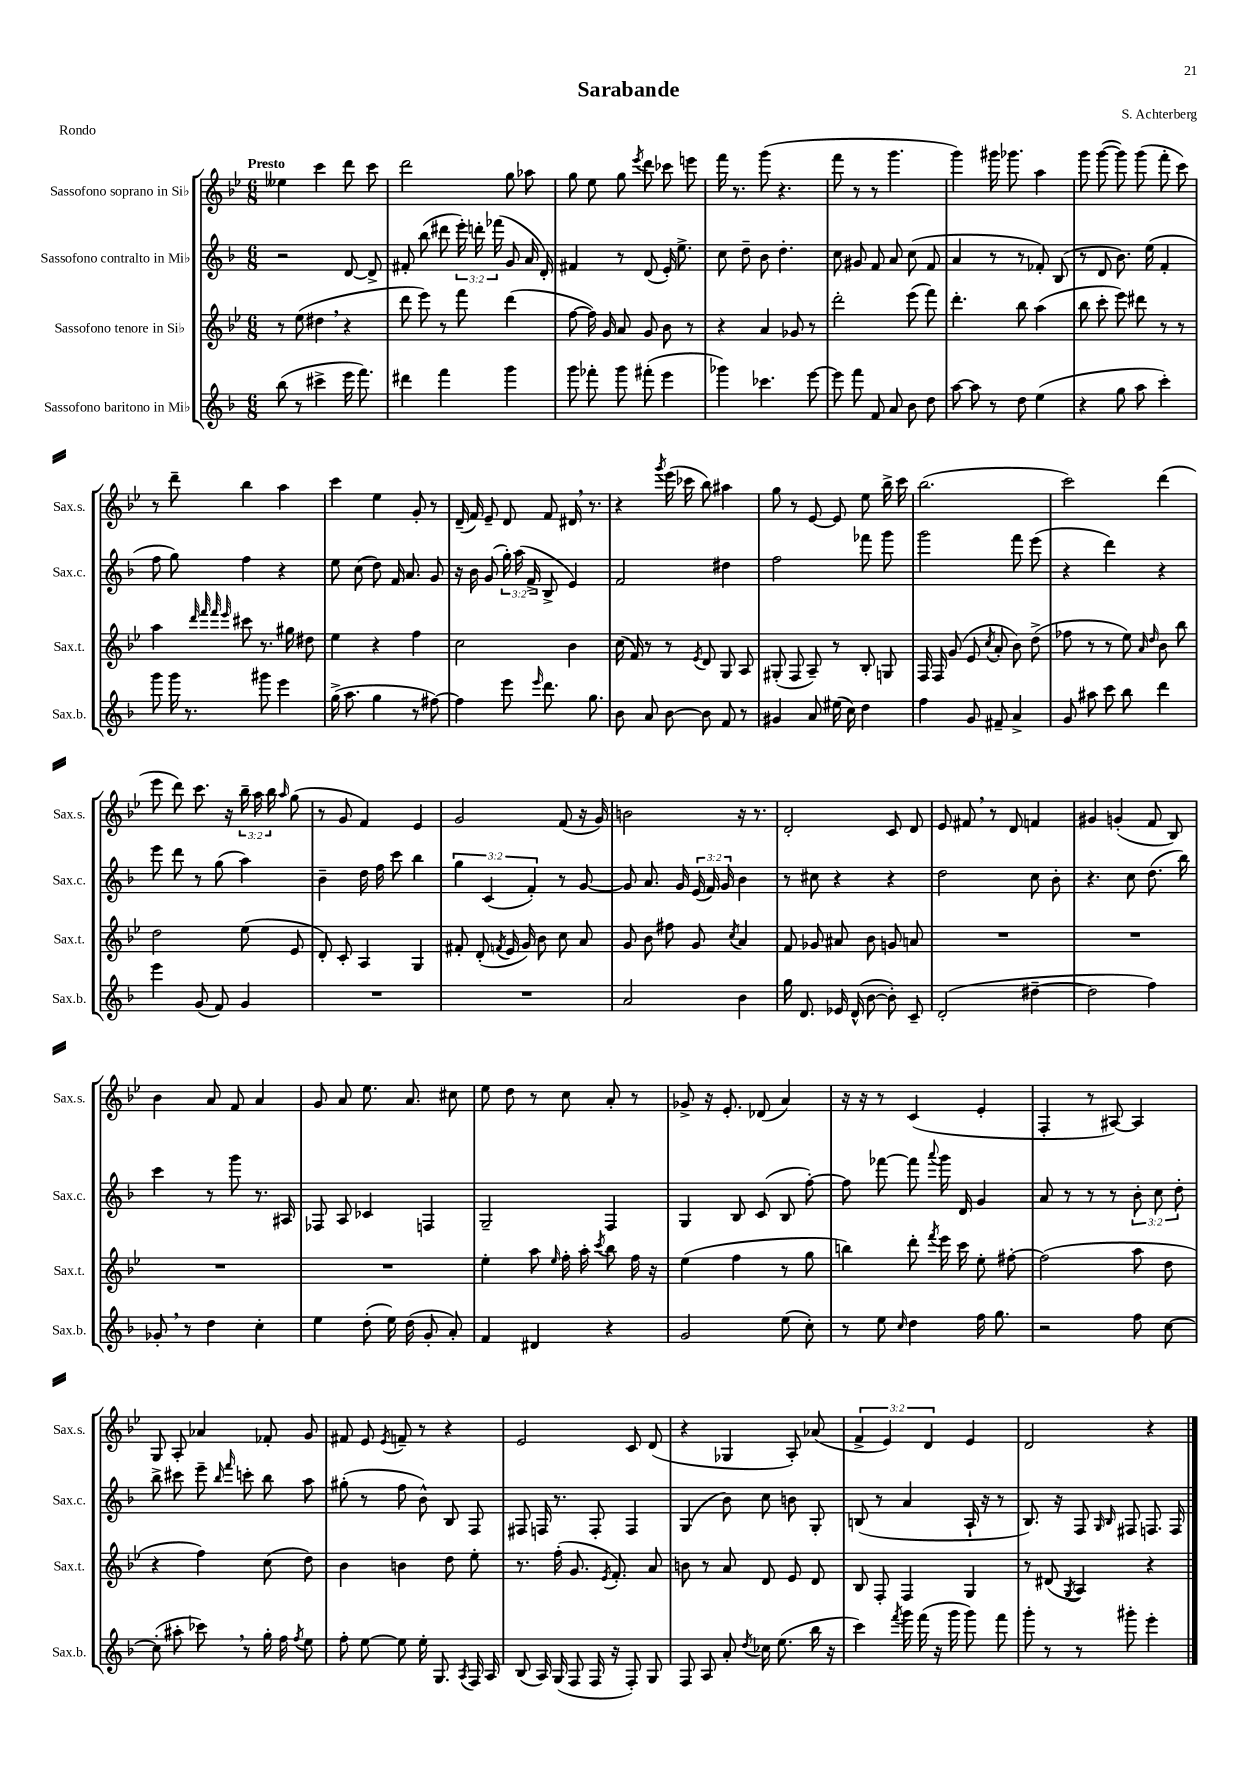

**kern	**kern	**kern	**kern
*part4	*part3	*part2	*part1
*staff4	*staff3	*staff2	*staff1
*I"Sassofono baritono in Mi♭	*I"Sassofono tenore in Si♭	*I"Sassofono contralto in Mi♭	*I"Sassofono soprano in Si♭
*I'Sax.b.	*I'Sax.t.	*I'Sax.c.	*I'Sax.s.
*clefG2	*clefG2	*clefG2	*clefG2
*k[b-]	*k[b-e-]	*k[b-]	*k[b-e-]
*M6/8	*M6/8	*M6/8	*M6/8
=1	=1	=1	=1
!	!	!	!LO:TX:a:B:t=Presto
(8bb-\	8r	2r	4ee--X\
8r	(8ee-\	.	.
4ccc#X^\	4dd#X,\	.	4ccc\
16eee\	4r	[8d/	8ddd\
8.fff\)	.	.	.
.	.	8d^/]	8ccc\
=2	=2	=2	=2
4ddd#X\	8ddd\	8f#X'/	2ddd\
.	8eee-\)	(8bb-\	.
4fff\	8r	8ddd#X\	.
.	8fff\	24eee'\)	.
.	.	24dddn'\	.
.	.	(24fff-X\	.
4ggg\	(4ddd\	8g/	8gg\
.	.	16a/	8aa-X\
.	.	16d'/)	.
=3	=3	=3	=3
8ggg\	[8ff\	4f#X/	8gg\
8fff-X'\	16ff\])	.	8ee-\
.	16g/	.	.
8ggg\	8a/	8r	8gg\
.	.	.	8qeee-/
(8fff#X'\	8g/	(8d/	8ddd\
4eee\	8b-\	16e'/)	8ccc-X\
.	.	8.ee^\	.
.	8r	.	8eeen\
=4	=4	=4	=4
4ggg-X\)	4r	8cc\	16fff\
.	.	.	8.r
.	.	8dd~\	.
4.ccc-X\	4a/	8b-\	(8ggg\
.	.	4.dd'\	4.r
.	8g-X/	.	.
[8eee\	8r	.	.
=5	=5	=5	=5
8eee\]	2ddd'\	8cc\	8fff\
8fff\	.	8g#X/	8r
8f/	.	8f/	8r
8a/	.	8a/	4.ggg\
8b-\	(8eee-\	(8cc\	.
8dd\	8fff\)	8f/	.
=6	=6	=6	=6
[8aa\	4.ddd'\	4a/	4ggg\)
8aa\]	.	.	.
8r	.	8r	16ggg#X\
.	.	.	8.ggg-X\
8dd\	8bb-\	8r	.
(4ee\	(4aa\	8f-X'/)	4aa\
.	.	(8B-/	.
=7	=7	=7	=7
4r	8bb-\	8r	8ggg\
.	8ccc'\	8d/	([8ggg\
8gg\	8eee-\)	8.b-\)	8ggg\])
8aa\	8ddd#X\	.	(8ggg\
.	.	(16ee\	.
4ccc'\)	8r	4f'/	8fff'\
.	8r	.	8ccc\)
!!LO:LB:g=z
=8	=8	=8	=8
8ggg\	4aa\	8ff\	8r
16ggg\	.	8gg\)	8ddd~\
8.r	.	.	.
.	32qqddd/	.	.
.	32qqfff/	.	.
.	32qqfff/	.	.
.	32qqeee-/	.	.
.	8ccc#X\	4ff\	4bb-\
8ggg#X\	8.r	.	.
4eee\	.	4r	4aa\
.	16gg#X\	.	.
.	8dd#X\	.	.
=9	=9	=9	=9
(16gg^\	4ee-\	8ee\	4ccc\
8.aa\	.	.	.
.	.	(8cc\	.
4gg\	4r	8dd\)	4ee-\
.	.	16f/	.
.	.	8.a/	.
8r	4ff\	.	8g'/
[8ff#X\)	.	8g/	8r
=10	=10	=10	=10
4ff#\]	2cc\	16r	(16d~/
.	.	16b-\	16f/)
.	.	(8g/	8e-~/
8eee\	.	24gg'\)	8d/
.	.	(24aa\	.
.	.	24f^/	.
16qqeee/	.	.	.
8.ddd\	.	8B-^/	8f/
.	4b-\	4e/)	16d#X,/
8.gg\	.	.	8.r
=11	=11	=11	=11
8b-\	(16cc\	2f/	4r
.	16f/)	.	.
8a/	8r	.	.
.	.	.	8qggg/
[8b-\	8r	.	(16eee-\
.	.	.	16ccc-X\
.	8qe-/	.	.
8b-\]	8d/	.	8bb-\)
8f/	8G/	4dd#X\	4aa#X\
8r	8A/	.	.
=12	=12	=12	=12
4g#X/	(8G#X'/	2ff\	8gg\
.	8F/	.	8r
8a/	8A~/)	.	[8e-/
(16ee#X\	8r	.	8e-/]
16cc\)	.	.	.
4dd\	8B-'/	8fff-X\	8ee-\
.	8Gn/	8ggg\	16bb-^\
.	.	.	16ccc\
=13	=13	=13	=13
4ff\	16F/	2ggg\	(2.bb-\
.	16F/	.	.
.	(8g/	.	.
8g/	8e-/	.	.
.	8qcc/	.	.
8f#X~/	8a'/	.	.
4a^/	8b-\)	8fff\	.
.	(8dd^\	(8eee\	.
=14	=14	=14	=14
8g/	8ff-X\	4r	2ccc\)
8aa#X\	8r	.	.
8ccc\	8r	4ddd\)	.
8bb-\	8ee-\)	.	.
.	16qqa/	.	.
.	16qqdd/	.	.
4ddd\	8b-\	4r	(4ddd\
.	8bb-\	.	.
!!LO:LB:g=z
=15	=15	=15	=15
4eee\	2dd\	8eee\	8eee-\
.	.	8ddd\	8ddd\)
(8g/	.	8r	8.ccc\
8f/)	.	(8gg\	.
.	.	.	16r
4g/	(8ee-\	4aa\)	24bb-~\
.	.	.	24aa\
.	.	.	24bb-\
.	.	.	16qqaa/
.	8e-/	.	(8gg\
=16	=16	=16	=16
2.r	8d'/)	4b-~\	8r
.	8c'/	.	8g/
.	4A/	16dd\	4f/)
.	.	16ff\	.
.	.	8ccc\	.
.	4G/	4bb-\	4e-/
=17	=17	=17	=17
2.r	8f#X'/	6gg\	2g/
.	(8d'/	.	.
.	.	(6c/	.
.	8qfn/	.	.
.	16e-/	.	.
.	16g/)	.	.
.	.	6f'/)	.
.	8b-\	.	.
.	8cc\	8r	(8f/
.	8a/	[8g/	16r
.	.	.	16g/)
=18	=18	=18	=18
2a/	8g/	8g/]	2bn\
.	8b-\	8.a/	.
.	8ff#X\	.	.
.	.	16g/	.
.	8g/	(24e/	.
.	.	24f/)	.
.	.	24g/	.
.	8qcc/	.	.
4b-\	4a/	4b-\	16r
.	.	.	8.r
=19	=19	=19	=19
16gg\	8f/	8r	2d'/
8.d/	.	.	.
.	8g-X/	8cc#X\	.
16e-X/	8a#X/	4r	.
(16d^^/	.	.	.
[8b-\	8b-\	.	.
8b-'\])	8gn/	4r	8c/
8c~/	8an/	.	8d/
=20	=20	=20	=20
(2d'/	2.r	2dd\	8e-/
.	.	.	8f#X,/
.	.	.	8r
.	.	.	8d/
[4dd#X~\	.	8cc\	4fn/
.	.	8b-'\	.
=21	=21	=21	=21
2dd#\]	2.r	4.r	4g#X/
.	.	.	(4gn'/
.	.	8cc\	.
4ff\)	.	(8.dd\	8f/
.	.	.	8B-/)
.	.	16bb-\)	.
!!LO:LB:g=z
=22	=22	=22	=22
8g-X',/	2.r	4ccc\	4b-\
8r	.	.	.
4dd\	.	8r	8a/
.	.	8ggg\	8f/
4cc'\	.	8.r	4a/
.	.	16A#X/	.
=23	=23	=23	=23
4ee\	2.r	8F-X/	8g/
.	.	8A/	8a/
(8dd'\	.	4c-X/	8.ee-\
16ee\)	.	.	.
(16dd\	.	.	8.a/
8g'/	.	4Fn/	.
8a'/)	.	.	8cc#X\
=24	=24	=24	=24
4f/	4ee-'\	2G~/	8ee-\
.	.	.	8dd\
4d#X/	8aa\	.	8r
.	16qqee-/	.	.
.	16ff'\	.	8cc\
.	16aa'\	.	.
.	8qccc/	.	.
4r	8bb-\	4F/	8a'/
.	16ff\	.	8r
.	16r	.	.
=25	=25	=25	=25
2g/	(4ee-\	4G/	8g-X^/
.	.	.	16r
.	.	.	8.e-'/
.	4ff\	8B-/	.
.	.	(8c/	(8d-X/
(8ee\	8r	8B-/	4a/)
8cc'\)	8gg\	[8ff'\)	.
=26	=26	=26	=26
8r	4bbn\)	8ff\]	16r
.	.	.	16r
8ee\	.	[8fff-X\	8r
16qqcc/	.	.	.
4dd\	8ddd'\	8fff-\]	(4c/
.	8qfff/	8qqaaa/	.
.	16eee-\	16ggg\	.
.	16ccc\	16d/	.
16ff\	8ee-'\	4g/	4e-'/
8.gg\	.	.	.
.	[8ff#X'\	.	.
=27	=27	=27	=27
2r	(2ff#\]	8a/	4F'/
.	.	8r	.
.	.	8r	8r
.	.	8r	[8A#X/)
8ff\	8aa\	12b-'\	4A#/]
.	.	12cc\	.
[8cc\	8dd\	.	.
.	.	12dd'\	.
!!LO:LB:g=z
=28	=28	=28	=28
(8cc'\]	4r	8bb-^\	8G/
8aa#X'\	.	8ccc#X\	8A'/
8ccc-X,\)	4ff\)	8eee~\	4a-X/
.	.	16qqbb-/	.
.	.	16qqfff/	.
8r	.	8cccn'\	.
16gg'\	(8cc\	8bb-\	8f-X'/
16ff\	.	.	.
8qff/	.	.	.
8ee\	8dd\)	8aa\	8g/
=29	=29	=29	=29
8ff'\	4b-\	(8gg#X'\	8f#X/
[8ee\	.	8r	8e-/
.	.	.	8qe-/
8ee\]	4bn\	8ff\	8fn~/
16ee'\	.	8b-^^\)	8r
8.G/	.	.	.
.	8dd\	8B-/	4r
8qA/	.	.	.
16F/	8ee-'\	8F/	.
16A/	.	.	.
=30	=30	=30	=30
(8B-/	8.r	8F#X/	2e-/
16A/)	.	16Fn/	.
(16G/	(16ff'\	8.r	.
8F/	8.g/	.	.
16F/	.	8F'/	.
.	8qe-/	.	.
16r	8.f'/)	.	.
8F'/)	.	4F/	8c/
8G/	8a/	.	(8d/
=31	=31	=31	=31
8F/	8bn\	(4G/	4r
8A/	8r	.	.
8a'/	8a/	8b-\)	4G-X/
8qdd/	.	.	.
16cc-X\	8d/	8cc\	.
(8.ee\	.	.	.
.	8e-/	8bn\	8A'/)
16bb-\	8d/	8G'/	(8a-X/
16r	.	.	.
=32	=32	=32	=32
4ccc\)	8B-/	(8Bn/	6f^/
.	8F'/	8r	.
.	.	.	6e-/)
8qfff/	.	.	.
16ggg\	4F/	4a/	.
(16fff\	.	.	.
.	.	.	6d/
16r	.	.	.
16ggg\	.	.	.
8ggg\)	4G/	16A`/	4e-/
.	.	16r	.
8fff\	.	8r	.
=33	=33	=33	=33
8ggg'\	8r	8.B-/)	2d/
8r	(8d#X/	.	.
.	.	16r	.
.	8qG/	.	.
8r	4A/)	8F/	.
.	.	16qqG/	.
.	.	16qqB-/	.
8ggg#X'\	.	8F#X/	.
4eee'\	4r	8.Fn/	4r
.	.	16F/	.
==	==	==	==
*-	*-	*-	*-
